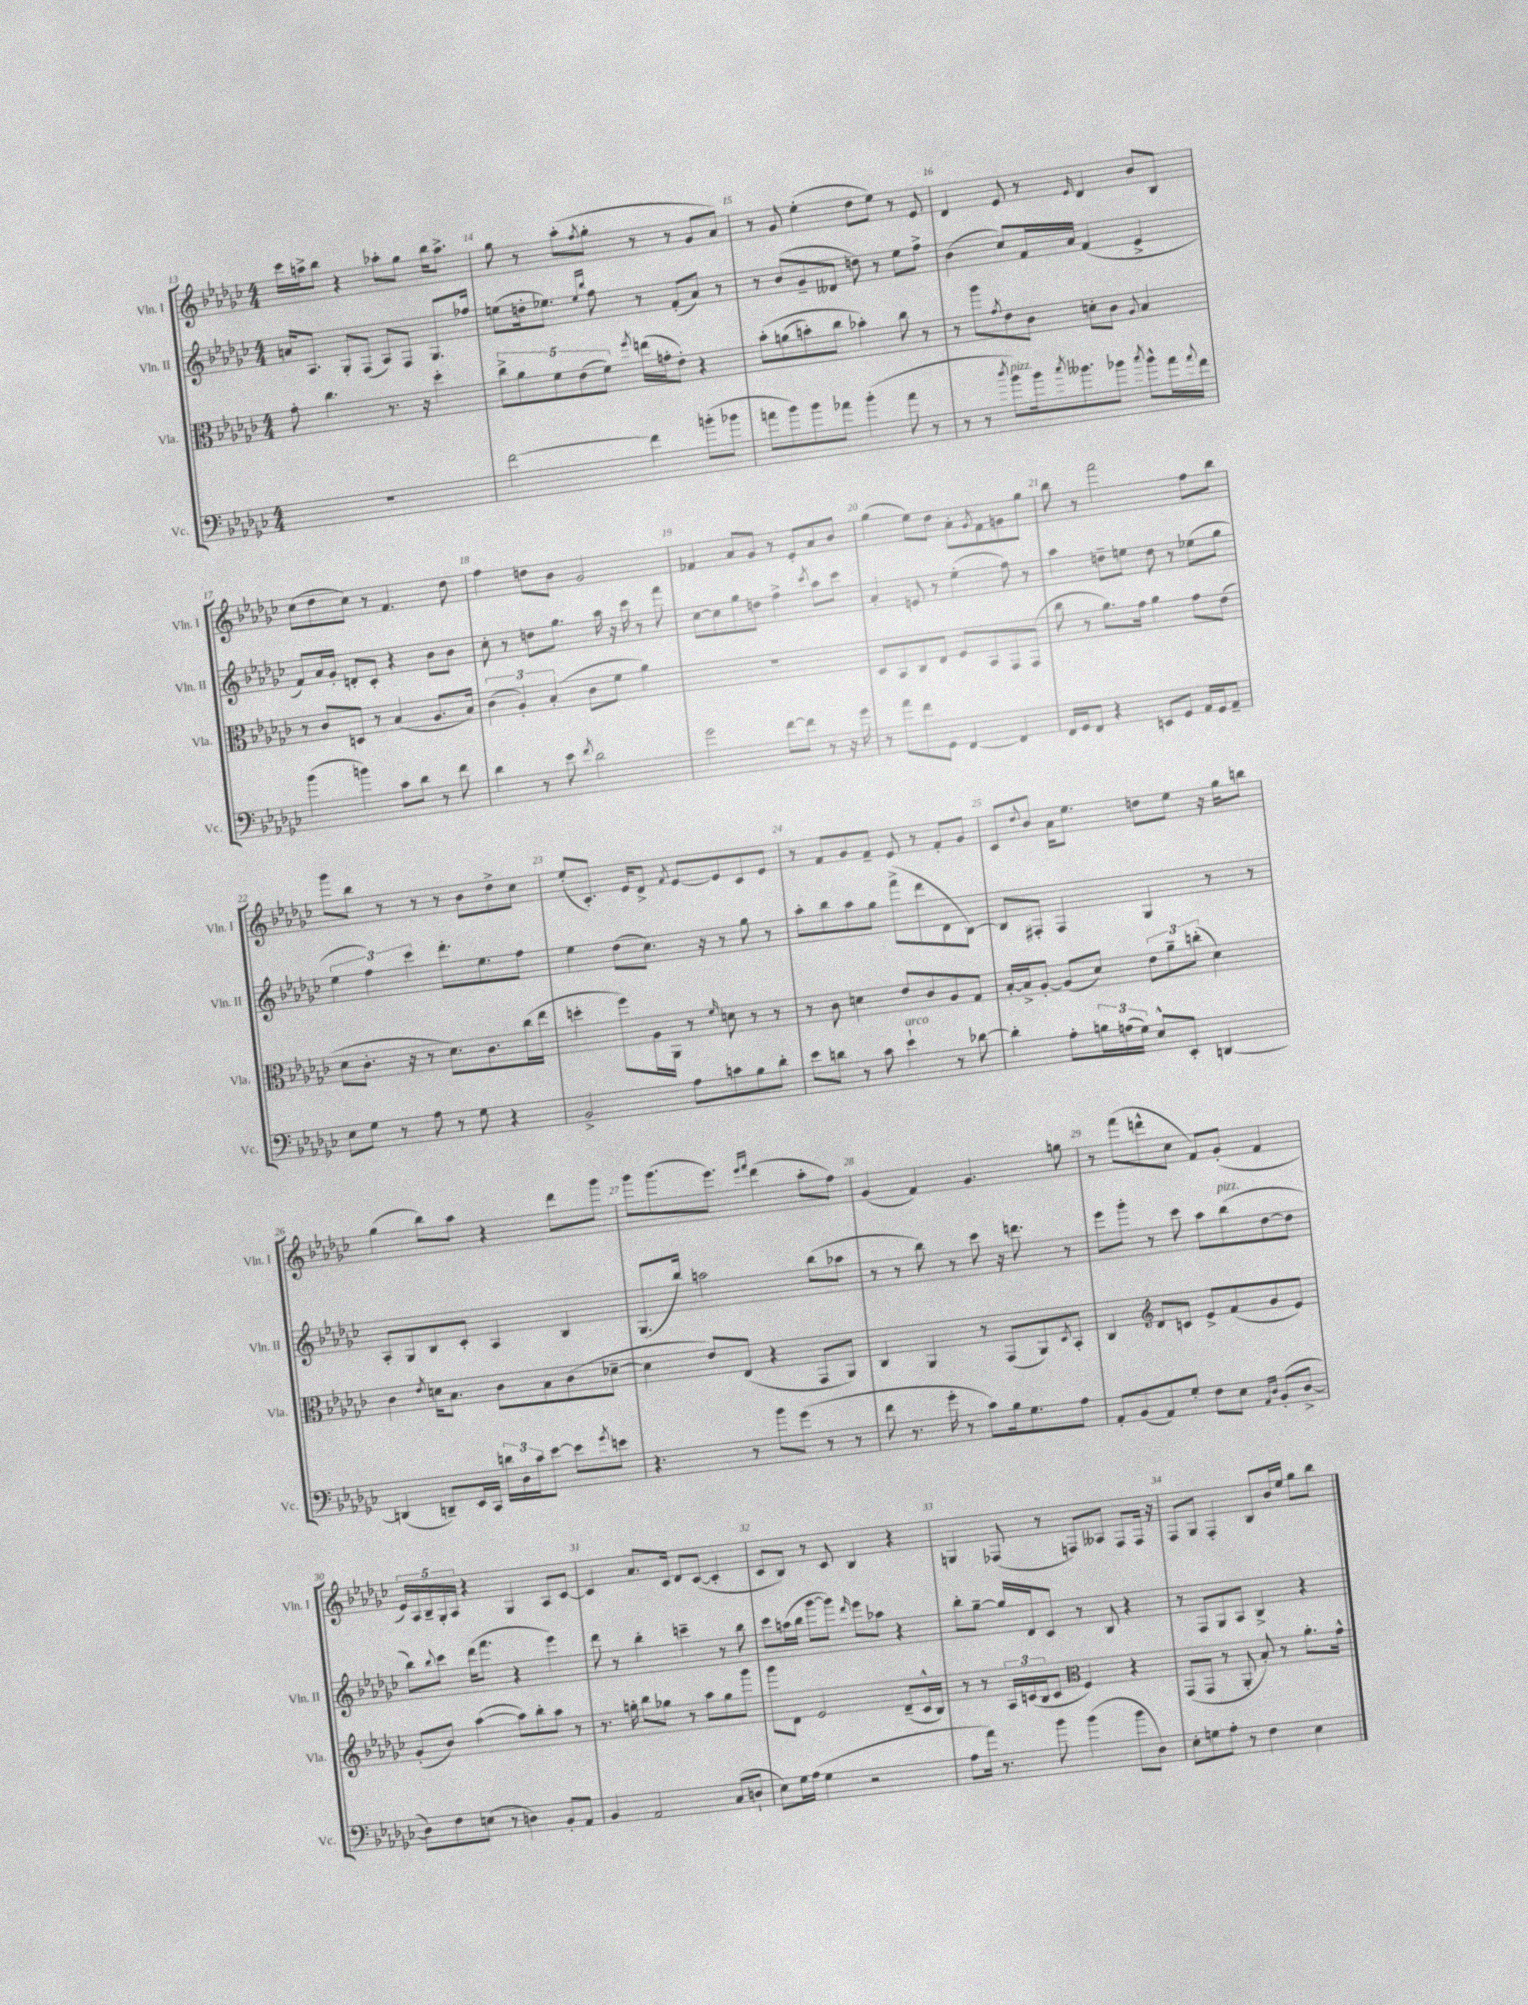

**kern	**kern	**kern	**kern
*part4	*part3	*part2	*part1
*staff4	*staff3	*staff2	*staff1
*I"Vc.	*I"Vla.	*I"Vln. II	*I"Vln. I
*I'Vc.	*I'Vla.	*I'Vln. II	*I'Vln. I
*clefF4	*clefC3	*clefG2	*clefG2
*k[b-e-a-d-g-c-]	*k[b-e-a-d-g-c-]	*k[b-e-a-d-g-c-]	*k[b-e-a-d-g-c-]
*M4/4	*M4/4	*M4/4	*M4/4
=13	=13	=13	=13
1r	8g-'\	16an/KL	16ccc-\LL
.	.	8.A-/J	16aan^\J
.	4.cc-\	.	8bb-\J
.	.	8G-'/L	4r
.	.	(8F/J	.
.	8.r	8A-/L)	8aa-X'\L
.	.	8F/J	8gg-\J
.	16r	.	.
.	4dd-'\	8.G-/L	16bb-\KL
.	.	.	8.aa-^\J
.	.	16ff-X/Jk	.
=14	=14	=14	=14
[2f\	10cc-^\L	(8een\L	8gg-\
.	10a-\	.	.
.	.	16ddn'\k	8r
.	.	8.ee-X\J)	.
.	10f\	.	.
.	.	.	(8aa-'\L
.	(10e-\	.	.
.	.	16qqee-/LL	.
.	.	16qqbb-/JJ	8qff/
.	.	8ff\	8gg-'\J
.	10f\J)	.	.
.	8qff/	.	.
4f\]	(16een\LL	8r	8r
.	16gn'\J	.	.
.	8e-'\J)	(8f'/L	8r
(8bn'\L	4r	8a-/J)	8g-/L
8b-X\J	.	8r	8a-/J)
=15	=15	=15	=15
8an\L	(8b-'\L	8r	8r
8b-\)	(8an\	(8b-/L	8g-/
8b-\	8bn'\)	8g-~/	(4ee-'\
8a-X\J	8cc-\J	8d--X/J	.
(4b-'\	4b-X'\)	8ddn\)	8dd-\L
.	.	8r	8ee-\J)
8a-\	8cc-\	8ee-\L	8r
8r	8r	8ff^\J	8e-/
=16	=16	=16	=16
8r	8r	(4b-\	4d-/
8r	8aa-\L	.	.
8qdd-/	8qg-/	.	.
!LO:TX:a:i:t=pizz.	!	!	!
8b-\L)	8e-\	8cc-/L)	8e-/
16b-\k	8c-\J	16f/L	8r
8qcc-/	.	.	.
8.b--X\	.	16a-/JJ	.
.	.	.	16qqe-/
.	8dn'\L	(4f/	4d-/
8b-X\J	8c-\J	.	.
8qcc-/	8qqA-/	.	.
8b-^^\L	4B-/	4e-^/	8b-/L
16a-\L	.	.	8B-/J
8qqa-/	.	.	.
16f\JJ	.	.	.
!!LO:LB:g=z
=17	=17	=17	=17
(4b-\	8r	8f/L)	(8cc-\L
.	8c-/L	16a-/L	8dd-\
.	.	16g-'/JJ	.
4bn\)	8Dn/J	8dn'/L	8cc-\J)
.	8r	8c-'/J	8r
8c-\L	(4B-/	4r	4.f/
8d-\J	.	.	.
8r	8.A-/L	8b-\L	.
8f\	.	8b-\J	8dd-\
.	16B-/Jk)	.	.
=18	=18	=18	=18
4d-\	(6c-\	8cc-'\	4ff\
.	.	8r	.
.	6A-'/)	.	.
8r	.	8ddn\L	8ddn\L
.	(6B-'/	.	.
8e-\	.	8.gg-\J	8b-\J
8qf/	.	.	.
2d-\	8c-\L	.	2g-/
.	.	16aa-\	.
.	8f\J	16r	.
.	.	16ccc-\	.
.	4a-\)	8r	.
.	.	8fff\	.
=19	=19	=19	=19
2g-\	1r	[8cc-\L	4f-X/
.	.	8cc-\]	.
.	.	8gg-\	8a-/L
.	.	8ddn\J	8g-/J
[8f\L	.	4ff^\	8r
8f\J]	.	.	8e-'/L
.	.	8qccc-/	.
8r	.	8aa-\L	8a-/
16r	.	8ccc-\J	8b-/J
16g-\	.	.	.
=20	=20	=20	=20
8r	8D-/L	4a-'/	(4gg-\
8a-\L	8BB-/	.	.
8f\	8C-/	8en/	8ee-\L)
8GG-\J	8E-/J	8r	8dd-\J
[4FF/	8F/L	(4ee-'\	8a-'\L
.	.	.	8qg-/
.	8BB-/	.	8f\
4FF/]	8GG-/	8ff\)	8gn\
.	(8GG-/J	8r	8gg-\J
=21	=21	=21	=21
16FF/LL	8cc-\	4aa-\	8bb-\
16GG-/J	.	.	.
8FF/J	8r	.	8r
4r	8.a-\L)	8ddn~\L	2fff\
.	.	8een\J	.
.	16g-\Jk	.	.
8EEn/L	4a-\	8dd\	.
8GG-/J	.	8r	.
16AA-/LL	8g-\L	(8ee-X\L	8ff\L
16GG-/J	.	.	.
8AA-~/J	(8e-\J	8gg-\J	8bb-\J
!!LO:LB:g=z
=22	=22	=22	=22
8E-\L	8d-\L	6ee-\	8ggg-\L
8G-\J	8.c-'\J	.	8bb-\J
.	.	6ff\)	.
8r	.	.	8r
.	16r	.	.
.	.	6ccc-\	.
8A-\	8r	.	8r
8r	8.d-\L)	8.ddd-'\L	8r
8G-\	.	.	8b-\L
.	8.c-\	8.ee-\	.
4r	.	.	8dd-^\
.	(16cc-\L	8ff\J	8cc-\J
.	16ee-\JJ	.	.
=23	=23	=23	=23
2BB-^/	4ddn'\	4ee-\	(8ee-'/L
.	.	.	8.c-'/J)
.	8ff\L)	(8dd-\L	.
.	.	.	16e-/KL
.	16A-\L	8.cc-\J)	8d-^/J
.	16AA-\JJ	.	.
.	.	.	8qf/
8A-\L	8r	.	[8e-/L
.	.	16r	.
.	16qqf/	.	.
8cn\	8dn\	8r	8e-/]
8B-\	8r	8gg-\	8c-/
8d-'\J	8r	8r	8e-/J
=24	=24	=24	=24
8e-\L	8r	8aa-'\L	8r
8dn\J	8c-\	8bb-\	8f/L
8r	4dn\	8aa-\	8g-/
8c-\	.	8gg-\J	8f~/J
!LO:TX:a:i:t=arco	!	!	!
4e-`\	8e-/L	(8fff^\L	8e-/
.	8c-/	8ddd-\	8r
8r	8A-/	8d-\	8f'/L
[8d-X\	8G-/J	[8B-\J)	8g-/J
=25	=25	=25	=25
4d-'\]	[16B-'/LL	8B-/L]	8c-/L
.	16B-^/J]	.	.
.	.	.	8qqdd-/
.	[8A-'/J	8F#X'/J	8b-/J
8A-'\L	(8A-/L]	4F#/	16a-\KL
.	.	.	8.ee-\J
24Bn\L	8d-/J)	.	.
(24An\	.	.	.
24G-\JJ)	.	.	.
8E-^^/L	12e-\L	4G-/	8ddn\L
.	12a-~\	.	.
8EE-'/J	.	.	8ee-\J
.	(12ccn'\J	.	.
[4DDn/	4d-\)	8r	16r
.	.	.	16gg-\KL
.	.	8r	8bbn\J
!!LO:LB:g=z
=26	=26	=26	=26
(4DDn/]	4c-\	8A-'/L	(4gg-\
.	.	8G-/	.
.	8qe-/	.	.
8DDn~/L)	16dn\KL	8B-/	8bb-\L)
.	8.B-\J	.	.
16EE-/L	.	8c-'/J	8aa-\J
16CC-/JJ	.	.	.
24dn\LL	8c-\L	4A-/	4r
24D-\	.	.	.
24c-\J	.	.	.
[8e-\J	8B-\	.	.
8e-\L]	(8c-\	4B-/	8ddd-\L
8qg-/	.	.	.
8en\J	[8d-X~\J	.	8ggg-\J
=27	=27	=27	=27
4.r	4d-\]	(8.G-/L	8ggg-\L
.	.	.	(8.ggg-\
.	.	16bb-/Jk)	.
.	8e-/L)	2aan\	.
.	.	.	8.eee-\J)
8r	(8E-/J	.	.
.	.	.	16qqeee-/LL
.	.	.	16qqfff/JJ
8b-\L	4r	.	(4ddd-\
(8g-\J	.	.	.
8r	8GG-/L	(8bb-\L	8aa-'\L
8r	8AA-/J)	8aa-X\J	8ff\J)
=28	=28	=28	=28
8f\	4C-/	8r	(4g-/
8.r	.	8r	.
.	4AA-/	8bb-\)	4f/)
16g-'\	.	.	.
8r	.	8r	.
8c-\L)	8r	8ccc-\	4.g-/
16B-\k	(8GG-/L	16r	.
8.G-\	.	8.dddn\	.
.	8AA-/)	.	.
.	8qD-/	.	.
8A-\J	8BB-'/J	8r	8ggn\
=29	=29	=29	=29
8AA-'/L	4C-/	8eee-\L	8r
(8BB-/	.	8ggg-'\J	(8fff\L
*	*clefG2	*	*
8AA-/)	8d-/L	8r	8dddn^^\
8G-'/J	8cn/J	8ccc-\	8cc-\J
8F\L	8e-^/L	8aa-\L	8f/L)
!	!	!LO:TX:a:i:t=pizz.	!
8E-\J	(8f/	(8bb-\	(8g-'/J
16qqAA-/LL	.	.	.
16qqD-/JJ	.	.	.
(8BB-'/L	8g-/	[8dd-\	4f/
[8D-^/J	8e-/J)	8dd-\J]	.
!!LO:LB:g=z
=30	=30	=30	=30
8D-\L])	(8g-'/L	8bb-\L)	20e-/LL)
.	.	.	20A-/
.	.	.	20B-~/
.	.	8qqbb-/	.
8F\	8b-/J)	8ccc-\J	.
.	.	.	20G-'/
.	.	.	20A-/JJ
(8En\J	([4aa-\	(16ddd-\KL	4r
.	.	8.fff\J	.
8r	.	.	.
4Dn\)	8aa-\L])	4r	4G-/
.	8bb-'\	.	.
8BB-'/L	8aa-\J	4eee-\)	8A-/L
8AA-/J	8r	.	[8c-/J
=31	=31	=31	=31
4BB-/	8.r	8ddd-\	4c-/]
.	.	8r	.
.	16ggn'\	.	.
2AA-/	8bb-\L	4bb-'\	8.a-/L
.	8gg-X\J	.	.
.	.	.	16c-/Jk
.	8r	4cccn~\	8d-/L
.	8aa-\L	.	([8c-/J
(8C-/L	8gg-\	8r	4c-'/]
8Dn`/J	8ggg-\J	8bb-\	.
=32	=32	=32	=32
8E-\L)	8ggg-\L	8ccc-\L	8c-/L
16G-\L	8d-\J	(16aan\L	8B-/J)
(16A-\JJ	.	16bb-\JJ	.
4G-\	2e-/	[8ggg-\L	8r
.	.	8ggg-\J])	8c-/
.	.	16qqddd-/	.
2r	.	8eee-\L	4B-/
.	.	8aa-X\J	.
.	(8d-~/L	4r	4r
.	16c-^^/L	.	.
.	16B-/JJ)	.	.
=33	=33	=33	=33
8A-\L	8r	8bb-'\L	4Gn/
16a-\Jk)	8r	[8gg-~\J	.
8.r	.	.	.
.	24A-/LL	16gg-/LL]	(8F-X/
.	(24cn/	.	.
.	.	16d-/J	.
.	24B-/J	.	.
8b-\	8c/J	8c-/J	8r
*	*clefC3	*	*
(4b-\	4F/)	8r	8Fn/L)
.	.	8B-/	8A--X/J
8b-\L	4r	4r	8F/L
8D-\J)	.	.	16F/Jk
.	.	.	16r
=34	=34	=34	=34
8E-'\L	(8GG-/L	8r	8F/L
8Gn\	8GG-/J	8F/L	8G-/J
8A-'\J	8r	8G-/	4F'/
8r	8AA-'/	8A-/J	.
4F\	8B-'/)	4B-^/	8B-/L
.	8r	.	16b-/L
.	.	.	16ee-/JJ
4E-\	8.a-'\L	4r	8gg-\L
.	.	.	8bb-\J
.	16g-^^\Jk	.	.
==	==	==	==
*-	*-	*-	*-
